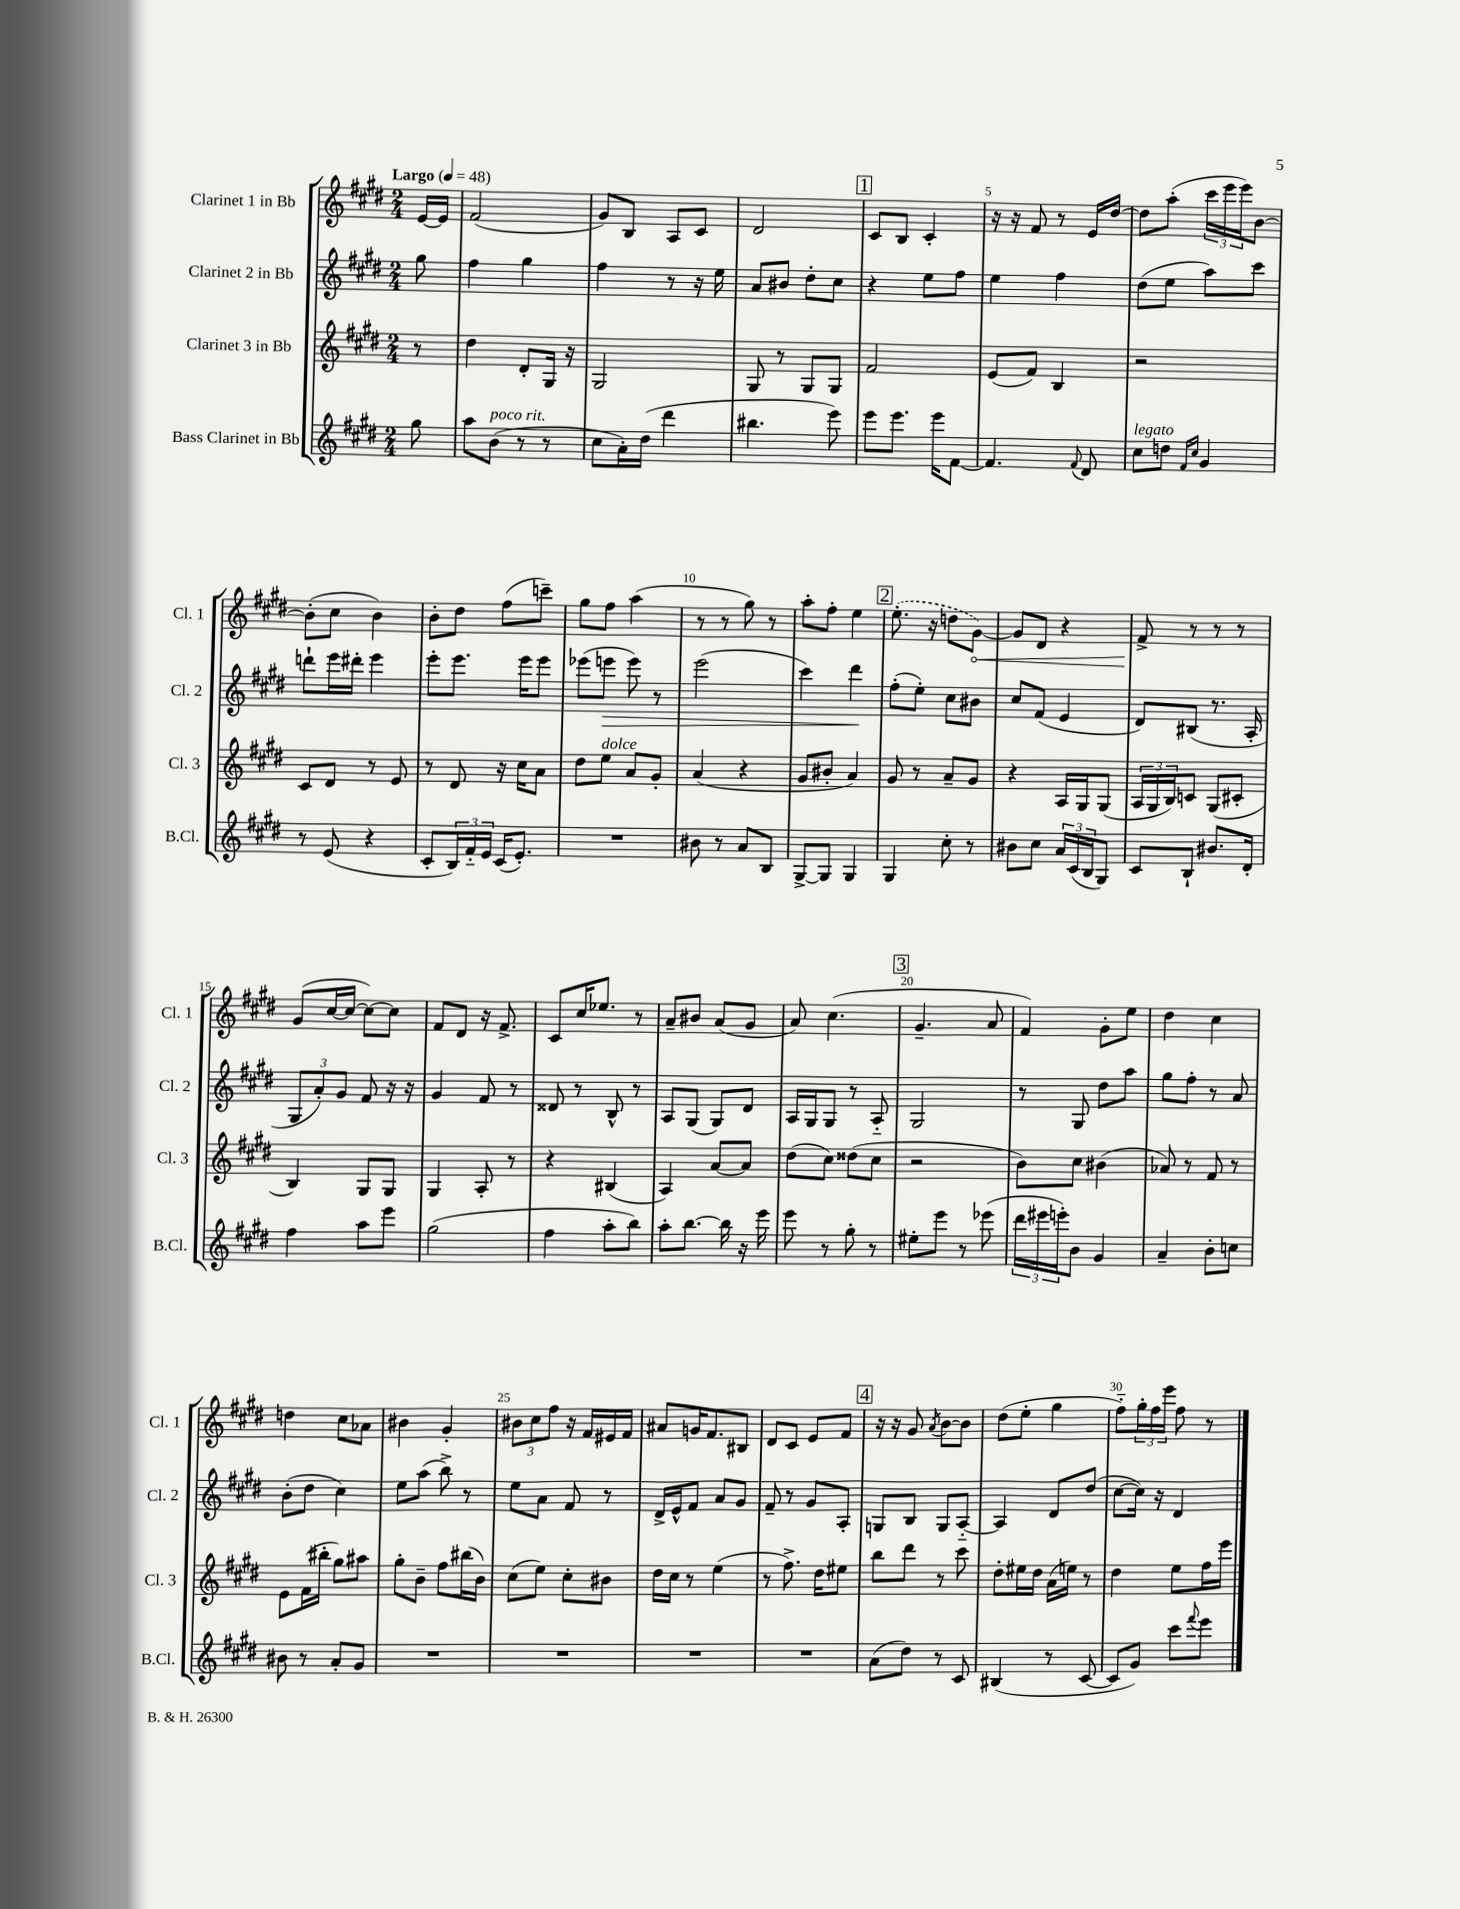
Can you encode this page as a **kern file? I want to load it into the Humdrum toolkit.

**kern	**kern	**kern	**dynam	**kern	**dynam
*part4	*part3	*part2	*part2	*part1	*part1
*staff4	*staff3	*staff2	*staff2	*staff1	*staff1
*I"Bass Clarinet in Bb	*I"Clarinet 3 in Bb	*I"Clarinet 2 in Bb	*	*I"Clarinet 1 in Bb	*
*I'B.Cl.	*I'Cl. 3	*I'Cl. 2	*	*I'Cl. 1	*
*clefG2	*clefG2	*clefG2	*	*clefG2	*
*k[f#c#g#d#]	*k[f#c#g#d#]	*k[f#c#g#d#]	*	*k[f#c#g#d#]	*
*M2/4	*M2/4	*M2/4	*	*M2/4	*
*MM48	*MM48	*MM48	*	*MM48	*
=	=	=	=	=	=
!	!	!	!	!LO:TX:a:B:t=Largo	!
8gg#\	8r	8gg#\	.	[16e/LL	.
.	.	.	.	16e/JJ]	.
=1	=1	=1	=1	=1	=1
8aa\L	4dd#\	4ff#\	.	(2f#/	.
!LO:TX:a:i:t=poco rit.	!	!	!	!	!
(8b\J	.	.	.	.	.
8r	8d#'/L	4gg#\	.	.	.
8r	16G#/Jk	.	.	.	.
.	16r	.	.	.	.
=2	=2	=2	=2	=2	=2
8cc#\L	2G#/	4ff#\	.	8g#/L)	.
16a'\L)	.	.	.	8B/J	.
(16dd#\JJ	.	.	.	.	.
4ddd#\	.	8r	.	8A/L	.
.	.	16r	.	8c#/J	.
.	.	16ee\	.	.	.
=3	=3	=3	=3	=3	=3
4.bb#X\	8G#/	8a/L	.	2d#/	.
.	8r	8b#X/J	.	.	.
.	8G#/L	8dd#'\L	.	.	.
8eee\)	8G#/J	8cc#\J	.	.	.
!!LO:REH:place=s1:t=1
=4	=4	=4	=4	=4	=4
8eee\L	2f#/	4r	.	8c#/L	.
8.eee\J	.	.	.	8B/J	.
.	.	8ee\L	.	4c#'/	.
16eee\KL	.	.	.	.	.
[8f#\J	.	8ff#\J	.	.	.
=5	=5	=5	=5	=5	=5
4.f#/]	(8e/L	4ee\	.	16r	.
.	.	.	.	16r	.
.	8f#/J)	.	.	8f#/	.
.	4B/	4ff#\	.	8r	.
8qqf#/	.	.	.	.	.
8d#/	.	.	.	16e/LL	.
.	.	.	.	[16dd#/JJ	.
=6	=6	=6	=6	=6	=6
!LO:TX:a:i:t=legato	!	!	!	!	!
8cc#\L	2r	(8dd#\L	.	8dd#\L]	.
8ddn\J	.	8ee\J	.	(8aa'\J	.
16qqf#/LL	.	.	.	.	.
16qqcc#/JJ	.	.	.	.	.
4g#/	.	8aa\L)	.	24ccc#\LL	.
.	.	.	.	24eee\	.
.	.	.	.	24eee\J)	.
.	.	8ccc#\J	.	[8b\J	.
!!LO:LB:g=z
=7	=7	=7	=7	=7	=7
8r	8c#/L	8dddn`\L	.	(8b'\L]	.
(8e/	8d#/J	16eee\L	.	8cc#\J	.
.	.	16ddd#X'\JJ	.	.	.
4r	8r	4eee\	.	4b\)	.
.	8e/	.	.	.	.
=8	=8	=8	=8	=8	=8
8c#'/L	8r	8eee'\L	.	8b'\L	.
24B/L)	8d#/	8.eee\J	.	8dd#\J	.
24f#/	.	.	.	.	.
24e/JJ	.	.	.	.	.
(16c#/KL	16r	.	.	(8ff#\L	.
8.e'/J)	16cc#\KL	16eee\KL	.	.	.
.	8a\J	8eee\J	.	8cccn~\J)	.
=9	=9	=9	=9	=9	=9
2r	8dd#\L	(8eee-X\L	.	8gg#\L	.
!	!LO:TX:a:i:t=dolce	!	!	!	!
!	!	!	!LO:HP:b	!	!
.	8ee\J	8eeen\J	>	8ff#\J	.
.	8a/L	8eee\)	.	(4aa\	.
.	8g#'/J	8r	.	.	.
=10	=10	=10	=10	=10	=10
8b#X\	(4a/	(2eee\	.	8r	.
8r	.	.	.	8r	.
8a/L	4r	.	.	8gg#\)	.
8B/J	.	.	.	8r	.
=11	=11	=11	=11	=11	=11
[8G#^/L	8g#/L	4ccc#\)	.	8aa'\L	.
8G#/J]	8b#X'/J	.	.	8ff#'\J	.
4G#/	4a/)	4ddd#\	.	4ee\	.
.	.	.	]	.	.
!!LO:REH:place=s1:t=2
=12	=12	=12	=12	=12	=12
4G#/	8g#/	(8ff#'\L	.	(8.ee'\	.
.	8r	8ee'\J)	.	.	.
.	.	.	.	16r	.
8cc#'\	8a~/L	8cc#\L	.	8ddn\L	.
!	!	!	!	!	!LO:HP:b
8r	8g#/J	8b#X\J	.	[8g#\J)	<
=13	=13	=13	=13	=13	=13
8b#X\L	4r	8cc#/L	.	8g#/L]	.
8cc#\J	.	(8f#/J	.	8d#/J	.
24a/LL	16A/LL	4e/	.	4r	.
(24c#/	.	.	.	.	.
.	16G#/J	.	.	.	.
24B/J	.	.	.	.	.
8G#/J)	(8G#/J	.	.	.	.
=14	=14	=14	=14	=14	=14
8c#/L	24A/LL	8d#/L)	.	8f#^/	.
.	24G#/	.	.	.	.
.	24B/J)	.	.	.	.
8B`/J	8cn/J	(8B#X/J	.	8r	[
8.b#X/L	(8G#/L	8.r	.	8r	.
.	8c#X'/J	.	.	8r	.
16d#'/Jk	.	16A'/	.	.	.
!!LO:LB:g=z
=15	=15	=15	=15	=15	=15
4ff#\	4B/)	12G#/L	.	(8g#/L	.
.	.	12a'/)	.	.	.
.	.	.	.	[16cc#/L	.
.	.	12g#/J	.	.	.
.	.	.	.	16cc#/JJ_	.
8aa\L	8G#/L	8f#/	.	8cc#\L_)	.
8eee\J	8G#/J	16r	.	8cc#\J]	.
.	.	16r	.	.	.
=16	=16	=16	=16	=16	=16
(2gg#\	4G#/	4g#/	.	8f#/L	.
.	.	.	.	8d#/J	.
.	8A'/	8f#/	.	16r	.
.	.	.	.	8.f#^/	.
.	8r	8r	.	.	.
=17	=17	=17	=17	=17	=17
4ff#\	4r	8d##X/	.	8c#/L	.
.	.	8r	.	16cc#/K	.
.	.	.	.	8.ee-X/J	.
8aa'\L	(4B#X/	8B^^/	.	.	.
8bb\J)	.	8r	.	8r	.
=18	=18	=18	=18	=18	=18
8aa'\L	4A/)	8A/L	.	8a~/L	.
[8.bb\J	.	(8G#/J	.	8b#X/J	.
.	[8a/L	8G#/L)	.	(8a/L	.
16bb\]	.	.	.	.	.
16r	8a/J]	8d#/J	.	8g#/J	.
16eee\	.	.	.	.	.
=19	=19	=19	=19	=19	=19
8eee\	(8dd#\L	16A/LL	.	8a/)	.
.	.	16G#/J	.	.	.
8r	8cc#\J)	8G#/J	.	(4.cc#\	.
8gg#'\	(8dd##X\L	8r	.	.	.
8r	8cc#\J	8A/	.	.	.
!!LO:REH:place=s1:t=3
=20	=20	=20	=20	=20	=20
8ee#X'\L	2r	2G#/	.	4.g#~/	.
8eee\J	.	.	.	.	.
8r	.	.	.	.	.
(8eee-X\	.	.	.	8a/	.
=21	=21	=21	=21	=21	=21
24ddd#\LL	8b\L)	8r	.	4f#/)	.
24eee#X\	.	.	.	.	.
24eeen'\J)	.	.	.	.	.
8b\J	8cc#\J	8G#/	.	.	.
4g#/	(4b#X\	8dd#\L	.	8g#'\L	.
.	.	8aa\J	.	8ee\J	.
=22	=22	=22	=22	=22	=22
4a~/	8a-X/)	8gg#\L	.	4dd#\	.
.	8r	8ff#'\J	.	.	.
8b'\L	8f#/	8r	.	4cc#\	.
8ccn\J	8r	8a/	.	.	.
!!LO:LB:g=z
=23	=23	=23	=23	=23	=23
8b#X\	8e\L	(8b'\L	.	4ddn\	.
8r	(16f#\L	8dd#\J	.	.	.
.	16bb#X'\JJ	.	.	.	.
8a'/L	8gg#\L)	4cc#\)	.	8cc#\L	.
8g#/J	8aa#X\J	.	.	8a-X\J	.
=24	=24	=24	=24	=24	=24
2r	8gg#'\L	8ee\L	.	4b#X\	.
.	8b~\J	(8aa\J	.	.	.
.	8ff#\L	8bb^\)	.	4g#'/	.
.	(16bb#X\L	8r	.	.	.
.	16b\JJ)	.	.	.	.
=25	=25	=25	=25	=25	=25
2r	(8cc#\L	8ee\L	.	12b#X\L	.
.	.	.	.	12cc#\	.
.	8ee\J)	8a\J	.	.	.
.	.	.	.	12ff#\J	.
.	8cc#'\L	8f#/	.	16r	.
.	.	.	.	16f#/LL	.
.	8b#X\J	8r	.	16e#X/	.
.	.	.	.	16f#/JJ	.
=26	=26	=26	=26	=26	=26
2r	16dd#\LL	16d#^/LL	.	8a#X/L	.
.	16cc#\JJ	16e^^/J	.	.	.
.	8r	8f#/J	.	16gn/K	.
.	.	.	.	8.f#/	.
.	(4ee\	8a/L	.	.	.
.	.	8g#/J	.	8B#X/J	.
=27	=27	=27	=27	=27	=27
2r	8r	8f#~/	.	8d#/L	.
.	8.ff#^\)	8r	.	8c#/J	.
.	.	8g#/L	.	8e/L	.
.	16dd#\KL	.	.	.	.
.	8ee#X\J	8A'/J	.	8f#/J	.
!!LO:REH:place=s1:t=4
=28	=28	=28	=28	=28	=28
(8a\L	8bb\L	8Gn/L	.	16r	.
.	.	.	.	16r	.
8dd#\J)	8ddd#\J	8B/J	.	8g#/	.
.	.	.	.	8qa/	.
8r	8r	8G/L	.	[8b\L	.
8c#/	8ccc#\	[8A/J	.	8b\J]	.
=29	=29	=29	=29	=29	=29
(4B#X/	8dd#'\L	4A/]	.	(8dd#\L	.
.	16ee#X\L	.	.	8ee'\J	.
.	16dd#\JJ	.	.	.	.
8r	(16a\LL	8d#/L	.	4gg#\	.
.	16een\JJ)	.	.	.	.
[8c#/	8r	(8dd#/J	.	.	.
=30	=30	=30	=30	=30	=30
8c#/L]	4dd#\	[8cc#\L	.	8ff#\L)	.
8g#/J)	.	16cc#\Jk])	.	24gg#'\L	.
.	.	.	.	24ff#\	.
.	.	16r	.	.	.
.	.	.	.	24eee\JJ	.
8ccc#\L	8ee\L	4d#/	.	8ff#\	.
8qqfff#/	.	.	.	.	.
8eee\J	16ff#\L	.	.	8r	.
.	16eee\JJ	.	.	.	.
==	==	==	==	==	==
*-	*-	*-	*-	*-	*-
